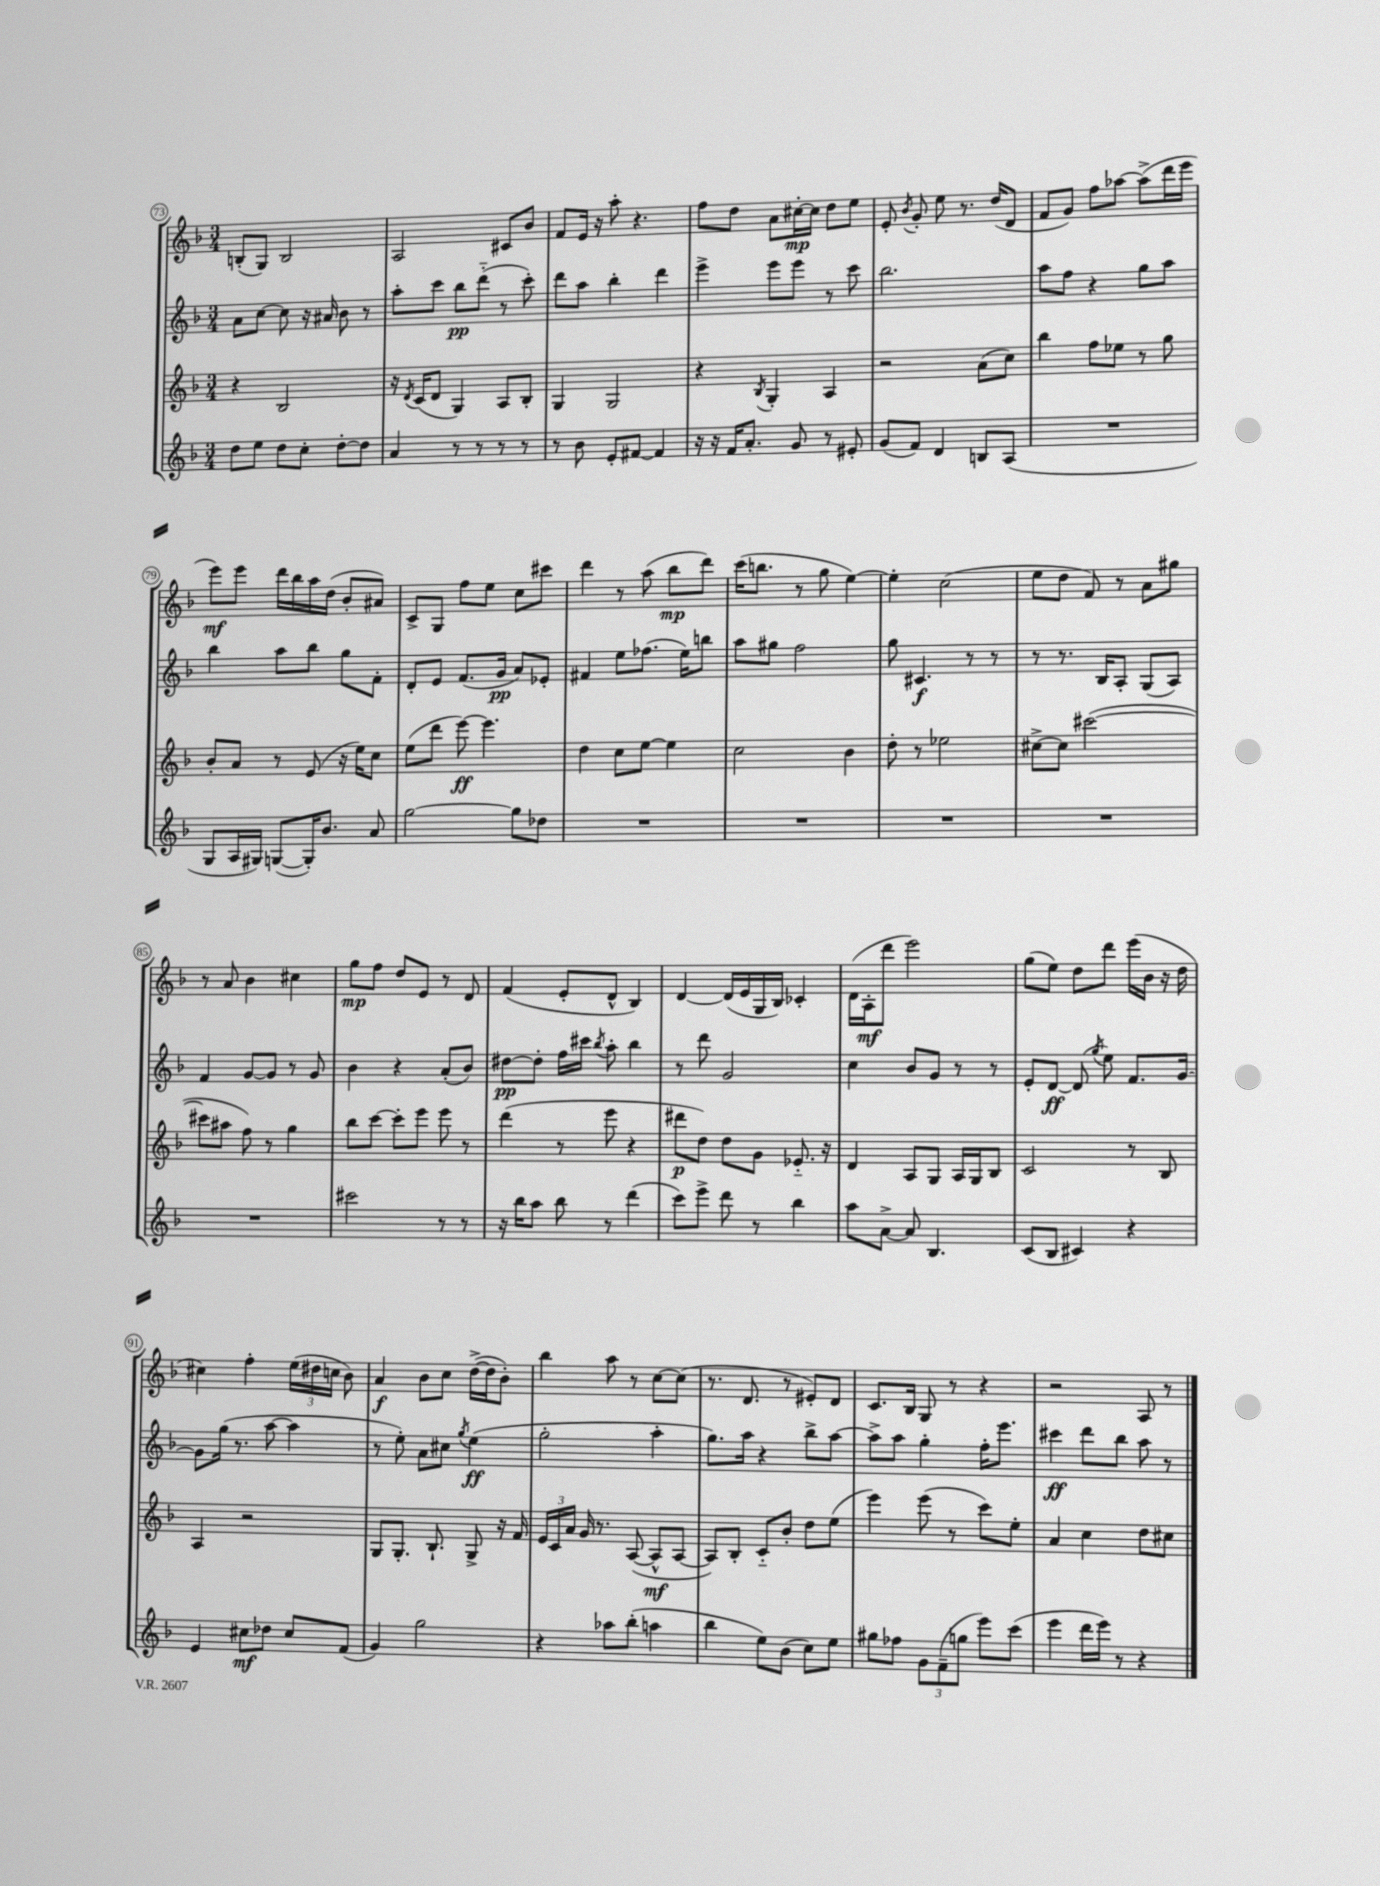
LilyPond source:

<<
\new StaffGroup <<
\new Staff = "s0" {
    \clef treble \key f \major \numericTimeSignature \time 3/4
    \autoBeamOff b8[-.( g8]) b2 |
    a2 cis'8[ bes'8] |
    f'8[ e'16] r16 a''8-. r4. |
    f''8[ d''8] a'8[ cis''16~-.\mp cis''16] d''8[ e''8] |
    e'8-. \acciaccatura { bes'8 } g'8-. e''8 r8. d''16[( d'8] |
    f'8[ g'8]) f''8[ aes''8]~ aes''8[->( d'''16 e'''16] |
    e'''8[\mf) e'''8] d'''16[ bes''16 a''16 d''16]( bes'8[-. ais'8]) |
    c'8[-> g8] f''8[ e''8] c''8[ cis'''8] |
    d'''4 r8 a''8( bes''8[\mp d'''8]) |
    c'''16[( b''8.] r8 g''8 e''4~) |
    e''4-. c''2( |
    e''8[ d''8] f'8) r8 a'8[ gis''8] |
    r8 a'8 bes'4 cis''4 |
    g''8[\mp f''8] d''8[ e'8] r8 d'8 |
    f'4( e'8[-. d'8]-^ bes4) |
    d'4~ d'16[( e'16 g16 bes16]) ces'4-. |
    d'16[( a16-.\mf d'''8] e'''2) |
    g''8[( e''8]) d''8[ d'''8] e'''16[( bes'16] r16 d''16 |
    cis''4) f''4-. \tuplet 3/2 { e''16[( dis''16 c''16] } bes'8) |
    a'4\f bes'8[ c''8] d''16[~->( d''16 bes'8]-.) |
    bes''4 a''8 r8 c''8[~ c''8]( |
    r8. d'8. r8 eis'8[-.) d'8] |
    c'8.[ bes16] g8 r8 r4 |
    r2 a8 r8 \bar "|." |
}
\new Staff = "s1" {
    \clef treble \key f \major \numericTimeSignature \time 3/4
    \autoBeamOff a'8[ c''8]~ c''8 r16 ais'16 bes'8 r8 |
    a''8[-. c'''8] bes''8[\pp d'''8]-_( r8 c'''8-.) |
    d'''8[ a''8] bes''4-. d'''4 |
    e'''4-> e'''8[ e'''8] r8 c'''8 |
    bes''2. |
    a''8[ f''8] r4 g''8[ a''8] |
    bes''4 a''8[ bes''8] g''8[ f'8]-. |
    d'8[-. e'8] f'8.[( g'16]\pp a'8[) ees'8]-. |
    fis'4 e''8[ fes''8.]( e''16[) b''8] |
    a''8[ gis''8] f''2 |
    g''8 cis'4.\f r8 r8 |
    r8 r8. bes16[ a8]-. g8[( a8]) |
    f'4 g'8[~ g'8] r8 g'8 |
    bes'4 r4 a'8[-.( bes'8]) |
    dis''8[~\pp dis''8]-. f''16[ cis'''16] \acciaccatura { bes''8 } a''8-. bes''4 |
    r8 d'''8 g'2 |
    c''4 bes'8[ g'8] r8 r8 |
    e'8[-. d'8]~\ff d'8( \acciaccatura { g''8 } e''8) f'8.[ g'16]~ |
    g'8[ g''16]( r8. a''8~ a''4 |
    r8 e''8-.) a'8[ cis''8] \acciaccatura { g''8 } e''4\ff( |
    g''2-. a''4-. |
    g''8.[) a''16] r4 bes''8[-> a''8]~ |
    a''8[-> a''8] g''4-. f''16[-. e'''8.] |
    cis'''4\ff d'''8[ bes''8] a''8 r8 \bar "|." |
}
\new Staff = "s2" {
    \clef treble \key f \major \numericTimeSignature \time 3/4
    \autoBeamOff r4 bes2 |
    r16 \acciaccatura { d'8 } c'16[( d'8] g4) a8[ bes8]-. |
    g4 g2 |
    r4 \acciaccatura { bes8 } g4-. a4 |
    r2 a'8[( c''8]) |
    bes''4 f''8[ ees''8] r8 g''8 |
    bes'8[-. a'8] r8 e'8( r16 e''16[) c''8] |
    e''8[( d'''8] e'''8~\ff) e'''4. |
    d''4 c''8[ e''8]~ e''4 |
    c''2 bes'4 |
    d''8-. r8 ees''2 |
    cis''8[~-> cis''8] cis'''2~( |
    cis'''8[ ais''8] f''8) r8 g''4 |
    bes''8[ c'''8]~ c'''8[-. e'''8] e'''8 r8 |
    d'''4( r8 e'''8 r4 |
    dis'''8[\p d''8]) d''8[ g'8] ees'8.-_ r16 |
    d'4 a8[ g8] a16[ g16 bes8] |
    c'2 r8 bes8 |
    a4 r2 |
    g8[ g8.]-. bes8.-! g8-> r16 f'16 |
    \tuplet 3/2 { e'16[ c'16 a'16] } g'16 r8. a8~( a8[-^\mf a8]~ |
    a8[) bes8]-. c'8[-_ bes'8]-. d''8[ e''8]( |
    e'''4) e'''8( r8 c'''8[) e''8]-. |
    a'4 c''4 d''8[ cis''8] \bar "|." |
}
\new Staff = "s3" {
    \clef treble \key f \major \numericTimeSignature \time 3/4
    \autoBeamOff d''8[ e''8] d''8[ c''8]-. d''8[~-. d''8] |
    a'4 r8 r8 r8 r8 |
    r8 bes'8 e'8[-. fis'8]~ fis'4 |
    r16 r16 f'16[ a'8.]-. g'8 r8 eis'8-. |
    g'8[( f'8]) d'4 b8[ a8]( |
    R2. |
    g8[ a16 gis16]) g8[~( g16-.) bes'8.] a'8 |
    g''2~ g''8[ des''8] |
    R2. |
    R2. |
    R2. |
    R2. |
    R2. |
    cis'''2 r8 r8 |
    r16 bes''16[ a''8] bes''8 r8 d'''4( |
    c'''8[) e'''8]-> d'''8 r8 bes''4 |
    a''8[ a'8]~-> a'8 bes4. |
    c'8[( bes8] cis'4) r4 |
    e'4 cis''8[\mf des''8] cis''8[ f'8]( |
    g'4) g''2 |
    r4 aes''8[ bes''8]-.( a''4 |
    bes''4 e''8[) bes'8]( c''8[) e''8] |
    gis''8[ fes''8] \tuplet 3/2 { g'8[ f'8--( g''8] } e'''8[) c'''8]( |
    e'''4 d'''16[ e'''16]) r8 r4 \bar "|." |
}
>>
>>
\layout { \context { \Score currentBarNumber = #73 \override BarNumber.stencil = #(make-stencil-circler 0.1 0.3 ly:text-interface::print) } }
